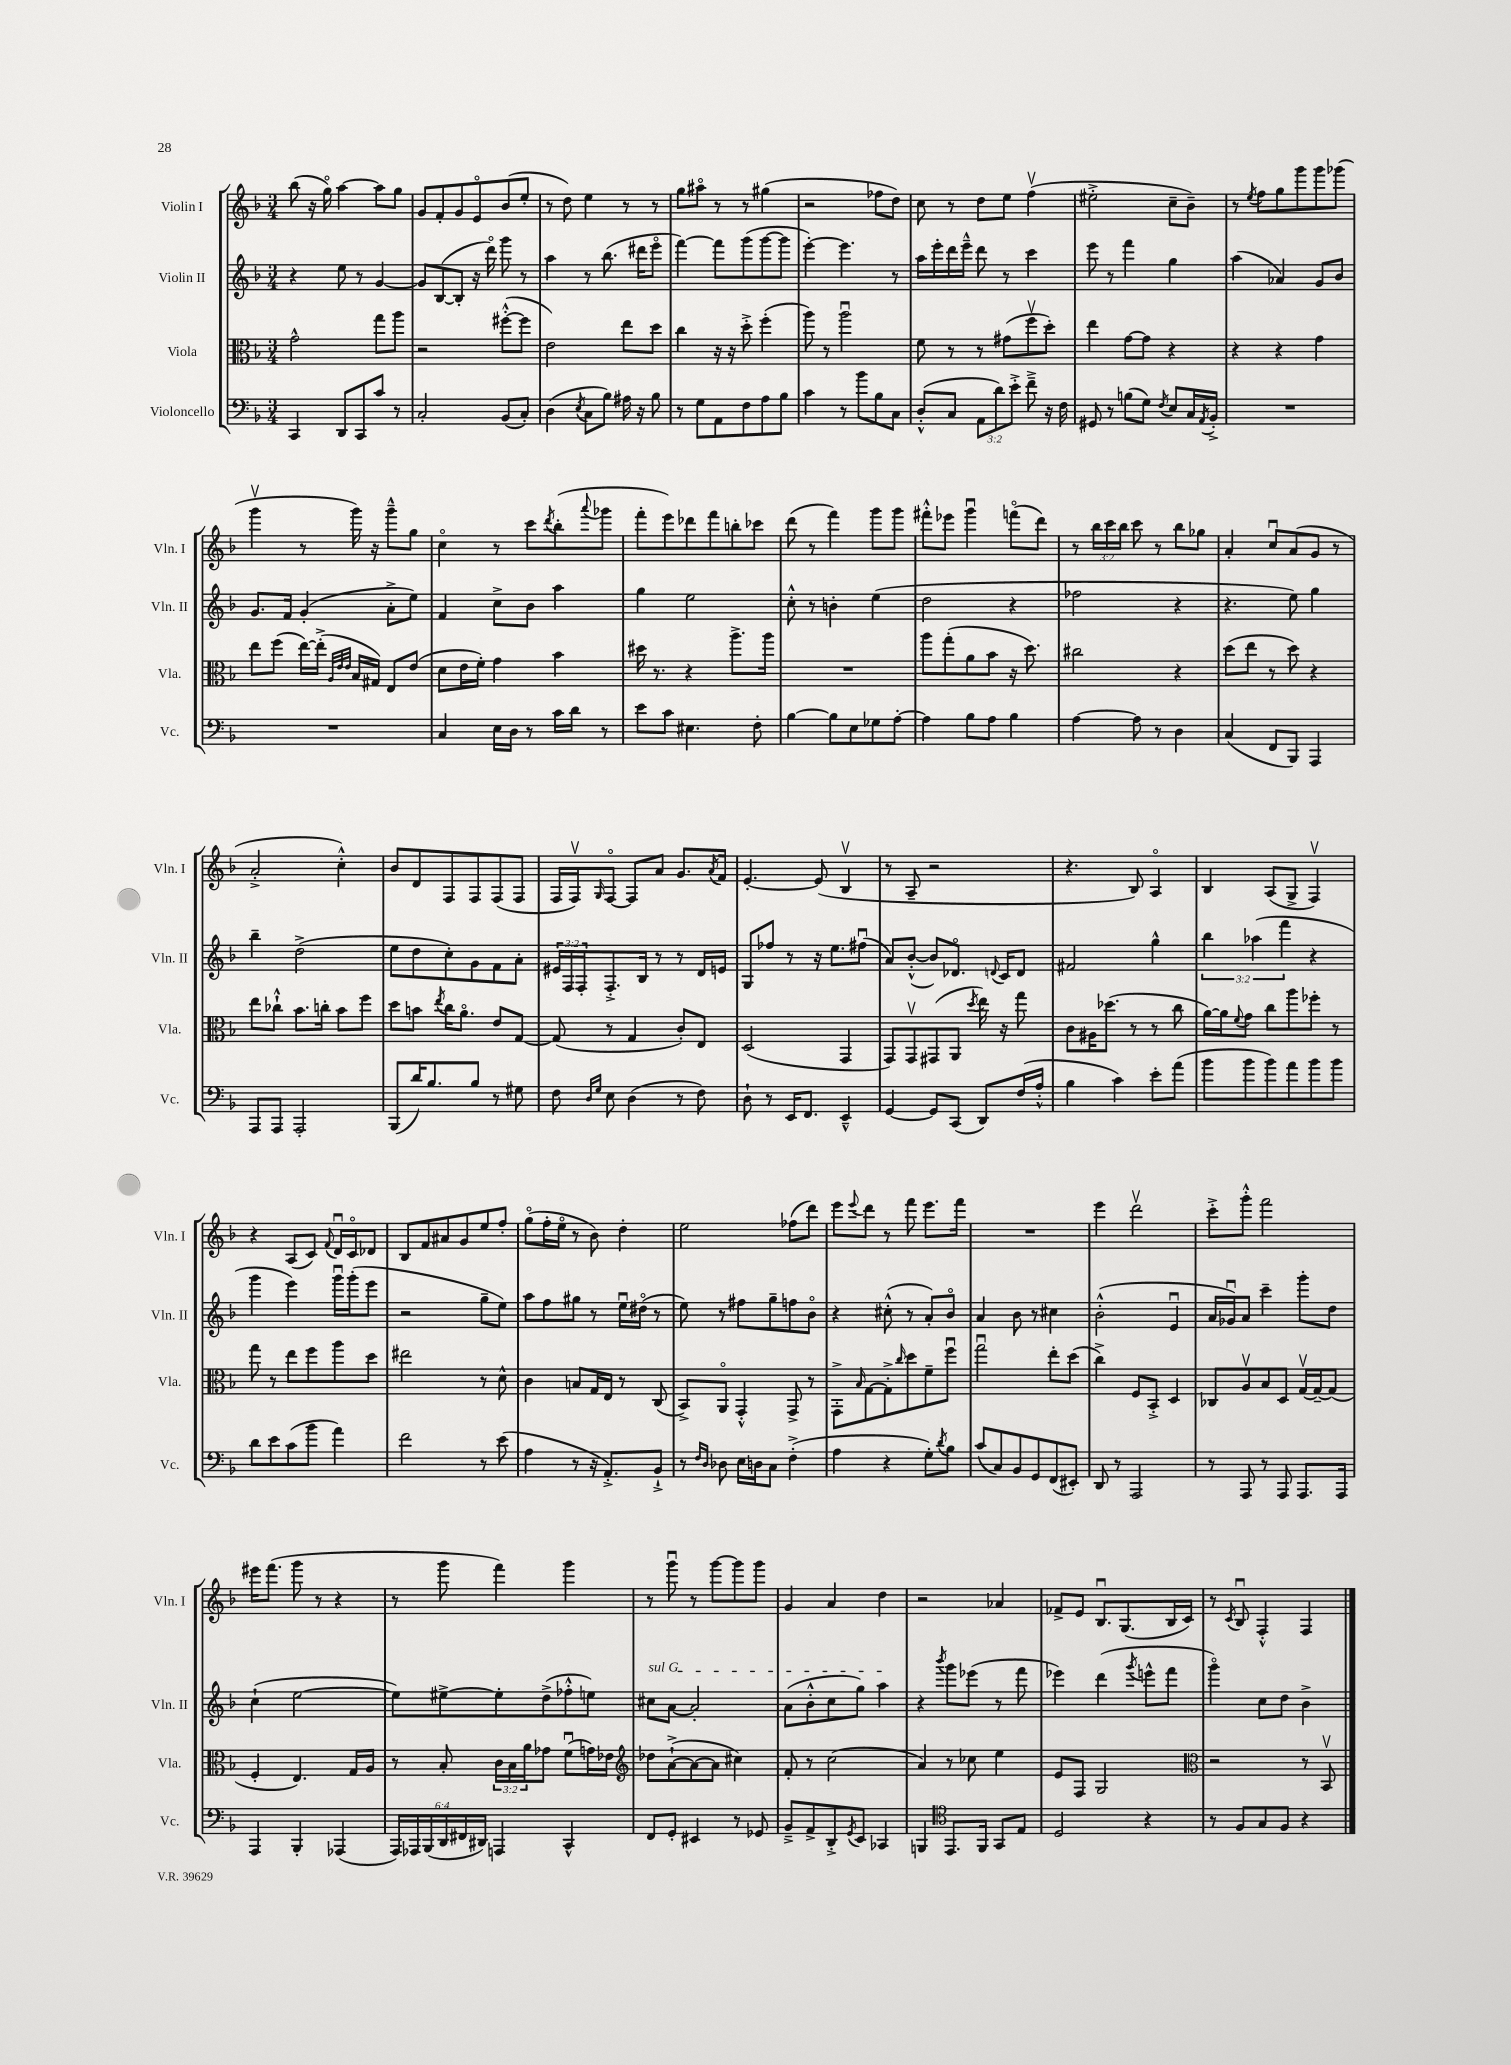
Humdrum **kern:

**kern	**kern	**kern	**kern
*part4	*part3	*part2	*part1
*staff4	*staff3	*staff2	*staff1
*I"Violoncello	*I"Viola	*I"Violin II	*I"Violin I
*I'Vc.	*I'Vla.	*I'Vln. II	*I'Vln. I
*clefF4	*clefC3	*clefG2	*clefG2
*k[b-]	*k[b-]	*k[b-]	*k[b-]
*M3/4	*M3/4	*M3/4	*M3/4
=1	=1	=1	=1
4CC/	2g^^\	4r	(8bb-\
.	.	.	16r
.	.	.	16gg\)
8DD/L	.	8ee\	[4aa\
8CC/	.	8r	.
8c/J	8gg\L	[4g/	8aa\L]
8r	8aa\J	.	8gg\J
=2	=2	=2	=2
2C'/	2r	8g/L]	8g/L
.	.	([8B-/	8f'/
.	.	8B-'/J]	8g/
.	.	16r	8e/
.	.	16ddd\)	.
(8BB-/L	([8ff#X'^^\L	8ggg\	(8b-/
8C'/J)	8ff#\J]	8r	8ee'/J
=3	=3	=3	=3
(4D\	2e\)	4aa\	8r
.	.	.	8dd\)
8qE/	.	.	.
8C\L	.	8r	4ee\
8B-\J)	.	(8.bb-\	.
16A#X\	8ee\L	.	8r
16r	.	16ddd#X\KL	.
8B-\	8dd\J	8eee\J	8r
=4	=4	=4	=4
8r	4cc\	[4fff\)	8gg\L
8G\L	.	.	8aa#X\J
8AA\	16r	8fff\L]	8r
.	16r	.	.
8F\	8dd'^\	(8ggg\	8r
8A\	(4ff'\	[8ggg\	(4gg#X\
8B-\J	.	8ggg\J]	.
=5	=5	=5	=5
4c\	8aa\)	[4eee'\)	2r
.	8r	.	.
8r	2aau\	4.eee\]	.
8b-\L	.	.	.
8B-\	.	.	8ff-X\L
8C\J	.	8r	8dd\J)
=6	=6	=6	=6
(8D'^^/L	8f\	16aa\LL	8cc\
.	.	16eee'\	.
8C/J	8r	16ddd\	8r
.	.	16eee~^^\JJ	.
12AA\L	8r	8ddd\	8dd\L
12d\)	.	.	.
.	(8g#X\L	8r	8ee\J
12e'^\J	.	.	.
8f~^\	8ffv\	4ccc\	(4ffv\
16r	8dd'\J)	.	.
16F\	.	.	.
=7	=7	=7	=7
8GG#X/	4ee\	8eee\	2ee#X'^\
8r	.	8r	.
(8Bn\L	[8g\L	4fff\	.
8G\J)	8g\J]	.	.
8qF/	.	.	.
8E/L	4r	4gg\	8cc~\L
16C/L	.	.	8b-~\J)
8qAA/	.	.	.
16BB-'^/JJ	.	.	.
=8	=8	=8	=8
2.r	4r	(4aa\	8r
.	.	.	8qee/
.	.	.	8ff\L
.	4r	4a-X/)	8gg\
.	.	.	8ggg\
.	4g\	8g/L	8ggg\
.	.	8b-/J	(8ggg-X\J
!!LO:LB:g=z
=9	=9	=9	=9
2.r	8ee\L	8.g/L	4gggv\
.	(8ff\J	.	.
.	.	16f/Jk	.
.	[16ee\LL)	(4g'/	8r
.	(16ee'^\JJ]	.	.
.	32qqA/LLL	.	.
.	32qqe/	.	.
.	32qqe/JJJ	.	.
.	16B-/LL	.	16ggg\)
.	16G#X/JJ)	.	16r
.	8E/L	8a'^\L	8ggg~^^\L
.	(8e/J	8ee\J)	8gg\J
=10	=10	=10	=10
4C/	8d\L	4f/	4cc\
.	16e\L	.	.
.	16f'\JJ)	.	.
16E\LL	4g\	8cc^\L	8r
16D\JJ	.	.	.
8r	.	8b-\J	8ccc\L
.	.	.	8qddd/
16c\LL	4b-\	4aa\	(8bb-'\
16d\JJ	.	.	.
.	.	.	8qqaaa/
8r	.	.	8ggg-X\J
=11	=11	=11	=11
8e\L	16dd#X\	4gg\	8fff'\L
.	8.r	.	.
8c\J	.	.	8eee\)
4.E#X\	4r	2ee\	8ddd-X\
.	.	.	8fff\
.	8.aa^\L	.	8bbn'\
8F'\	.	.	8ccc-X\J
.	16aa\Jk	.	.
=12	=12	=12	=12
[4B-\	2.r	8cc'^^\	(8ddd\
.	.	8r	8r
8B-\L]	.	4bn'\	4fff\)
8E\	.	.	.
8G-X\	.	(4ee\	8ggg\L
[8A'\J	.	.	8ggg\J
=13	=13	=13	=13
4A\]	8aa\L	2dd\	8fff#X'^^\L
.	(8gg'\	.	8eee-X\J
8B-\L	8a\	.	4gggu\
8A\J	8b-\J	.	.
4B-\	16r	4r	(8fffn\L
.	8.dd\)	.	.
.	.	.	8ddd\J)
=14	=14	=14	=14
[4A\	2cc#X\	2ff-X\	8r
.	.	.	24bb-\LL
.	.	.	24ccc\
.	.	.	24bb-\JJ
8A\]	.	.	8ccc\
8r	.	.	8r
4D\	4r	4r	8bb-\L
.	.	.	8gg-X\J
=15	=15	=15	=15
(4C/	(8dd\L	4.r	4a'/
.	8ee\J	.	.
8FF/L	8r	.	8ccu/L
8BBB-/J)	8dd\)	8ee\)	(8a/
4AAA/	4r	4gg\	8g/J
.	.	.	8r
!!LO:LB:g=z
=16	=16	=16	=16
8AAA/L	8ee\L	4bb-~\	2a'^/
8AAA/J	8cc-X`^^\J	.	.
2AAA'/	8.b-\L	(2dd^\	.
.	16ccn'\Jk	.	.
.	8b-\L	.	4cc'^^\)
.	8ff\J	.	.
=17	=17	=17	=17
(8BBB-/L	8dd\L	8ee\L	8b-/L
16d/K)	8bn\J	8dd\	8d/
8.B-/	.	.	.
.	8qee/	.	.
.	16cc\KL	8cc'\)	8F/
.	8.a\J	.	.
8B-/J	.	8g\	8F/
8r	8e/L	8f\	(8F/
8G#X\	[8G/J	8a'\J	8F/J
=18	=18	=18	=18
8F\	(8G/]	24e#X/LL	16F/LL
.	.	24F/	.
.	.	.	16Fv/J)
.	.	24F'/J	.
16qqD/LL	.	.	.
16qqG/JJ	.	.	16qqG/
8E\	8r	8.F'^/	[8F/J
(4D\	4G/	.	8F/L]
.	.	16B-/Jk	.
.	.	8r	8a/J
8r	8c'/L)	8r	8.g/L
8F\)	8E/J	16d/LL	.
.	.	.	8qa/
.	.	16en/JJ	16f/Jk
=19	=19	=19	=19
8D`\	(2D/	8G/L	[4.e'/
8r	.	8ff-X/J	.
16EE/KL	.	8r	.
8.FF/J	.	.	.
.	.	16r	(8e/]
.	.	8.ee\L	.
4EE~^^/	4GG/	.	4B-v/
.	.	(8ff#Xu\J	.
=20	=20	=20	=20
[4GG/	8GG/L)	8a/L)	8r
.	8GGv/	([8b-'^^/J	8A~/
8GG/L]	(8GG#X/	8b-/L])	2r
(8CC/J	8AA/J	8.d-X/J	.
.	8qdd/	.	.
8DD/L)	16ee\)	.	.
.	.	8qqdn/	.
.	16r	16c/KL	.
(16F/L	8gg\	8d/J	.
16A'^^/JJ	.	.	.
=21	=21	=21	=21
4B-\	8c\L	2f#X/	4.r
.	16A#X\K	.	.
.	(8.dd-X\J	.	.
4c\)	.	.	.
.	8r	.	8B-/)
8e'\L	8r	4gg^^\	4A/
(8a\J	8cc\	.	.
=22	=22	=22	=22
8b-\L	[16a\LL)	6bb-\	4B-/
.	16a\J]	.	.
.	8qqf/	.	.
8b-\	8g\J	.	.
.	.	(6aa-X\	.
8b-\)	8cc\L	.	(8A/L
.	.	6fff\	.
8a\	8aa\	.	8G^/J
8b-\	8ff-X'\J	4r	4Fv/)
8b-\J	8r	.	.
!!LO:LB:g=z
=23	=23	=23	=23
8d\L	8gg\	4ggg\	4r
8e\	8r	.	.
(8c\	8ee\L	4eee\)	(8A/L
8b-\J	8ff\	.	8c/J)
.	.	.	8qqf/
4a\)	8aa\	16gggu\LL	16du/LL
.	.	(16ggg'\J	16c/J
.	8dd\J	8eee\J	8d-X/J
=24	=24	=24	=24
2f\	2ee#X\	2r	8B-/L
.	.	.	8f/
.	.	.	8a#X/
.	.	.	8g/
8r	8r	8gg~\L	8ee/
(8e\	8d^^\	8ee\J)	8ff'/J
=25	=25	=25	=25
4A\	4c\	8aa\L	(8gg\L
.	.	8ff\	16ff'\L
.	.	.	16ee\JJ
8r	8Bn/L	8gg#X\J	8r
16r	16G/L	8r	8b-\)
8.AA'^/L)	16E/JJ	.	.
.	8r	16eeu\LL	4dd'\
.	.	(16dd#X\JJ	.
8BB-`^/J	(8C/	8r	.
=26	=26	=26	=26
8r	8BB-^/L)	8ee\)	2ee\
16qqF/LL	.	.	.
16qqD/JJ	.	.	.
8D-X\	8AA/J	8r	.
16E\LL	4GG'^^/	8ff#X\L	.
16Dn\J	.	.	.
8C\J	.	8gg~\	.
(4F'^\	8GG^/	8ffn\	(8ff-X\L
.	8r	8b-\J	8ddd\J)
=27	=27	=27	=27
4A\	8GG'^\L	4r	8eee\L
.	16qqB-/	.	8qqeee/
.	[8G\	.	8ddd\J
4r	8G'^\]	(8cc#X'^^\	8r
.	16qqcc/	.	.
.	8dd\	8r	8fff\
8G'\L)	8f~\	8a'/L)	8.eee\L
8qd/	.	.	.
8B-\J	8ffu\J	8b-/J	.
.	.	.	16fff\Jk
=28	=28	=28	=28
(8c/L	2ggu\	4a/	2.r
8C/)	.	.	.
8BB-/	.	8b-\	.
8GG/	.	8r	.
(8FF/	8ee'\L	4cc#X\	.
8EE#X'/J)	(8dd\J	.	.
=29	=29	=29	=29
8DD/	4cc^\)	(2b-'^^\	4eee\
8r	.	.	.
2AAA/	8F/L	.	2dddv\
.	8BB-'^/J	.	.
.	4D/	4eu/	.
=30	=30	=30	=30
8r	8C-X/L	16a/LL	8ccc'^\L
.	.	16g-Xu/J)	.
8AAA/	8Av/	8a/J	8ggg'^^\J
8r	8B-/	4ccc~\	2fff\
8AAA/	8D/J	.	.
8.AAA/L	[16Gv/LL	8ggg'\L	.
.	16G~/J_	.	.
.	(8G/J]	8dd\J	.
16AAA/Jk	.	.	.
!!LO:LB:g=z
=31	=31	=31	=31
4AAA/	4F'/	(4cc`\	16eee#X\KL
.	.	.	(8.fff\J
4BBB-'/	4.E/)	[2ee\	8ggg\
.	.	.	8r
(4AAA-X/	.	.	4r
.	16G/LL	.	.
.	16A/JJ	.	.
=32	=32	=32	=32
24AAA/LL)	8r	8ee\L])	8r
24AAA-X/	.	.	.
(24BBB-/	.	.	.
24DD/	8B-'/	[8ee#X^\	8ggg\
24FF#X/	.	.	.
24DD#X/JJ)	.	.	.
4AAAn/	24c\LL	8ee#'\]	4fff\)
.	24B-\	.	.
.	24a\J	.	.
.	8g-X\J	(8dd^\	.
4CC^^/	(8fu\L	8ff-X'^^\	4ggg\
.	16gn\L)	8een\J)	.
.	16e-X\JJ	.	.
=33	=33	=33	=33
*	*clefG2	*	*
!	!	!LO:TX:a:i:t=sul G	!
8FF/L	8dd-X\L	8cc#X\L	8r
8GG'/J	([8a`^\	[8a\J	8gggu\
4EE#X/	8a\_	2a'/]	8r
.	8a\J]	.	[8ggg\L
8r	4cc#X\)	.	8ggg\]
8GG-X/	.	.	8ggg\J
=34	=34	=34	=34
8BB-~^/L	8f'/	(8a\L	4g/
8AA^/	8r	8b-'^^\	.
8DD'^/	(2cc\	8cc\	4a/
8qGG/	.	.	.
8EE/J	.	8gg\J)	.
4CC-X/	.	4aa\	4dd\
=35	=35	=35	=35
4BBBn/	4a/)	4r	2r
*clefC4	*	*	*
.	.	8qbbb-/	.
8.EE/L	8r	8ggg\L	.
.	8cc-X\	(8eee-X\J	.
16FF/Jk	.	.	.
8GG/L	4ee\	8r	4a-X/
8E/J	.	8fff\	.
=36	=36	=36	=36
2D/	8e/L	4eee-X\)	8f-X^/L
.	8F/J	.	8e/J
.	2G/	(4ddd\	8.B-u/L
.	.	.	(8.G/
.	.	8qggg/	.
4r	.	8eeen^^\L	.
.	.	8fff\J	16B-/L
.	.	.	16c/JJ)
=37	=37	=37	=37
*	*clefC3	*	*
8r	2r	4ggg\)	8r
.	.	.	8qc/
8F/L	.	.	8B-u/
8G/	.	8cc\L	4F'^^/
8F/J	.	8dd\J	.
4r	8r	4b-^\	4F/
.	8BB-v/	.	.
==	==	==	==
*-	*-	*-	*-
